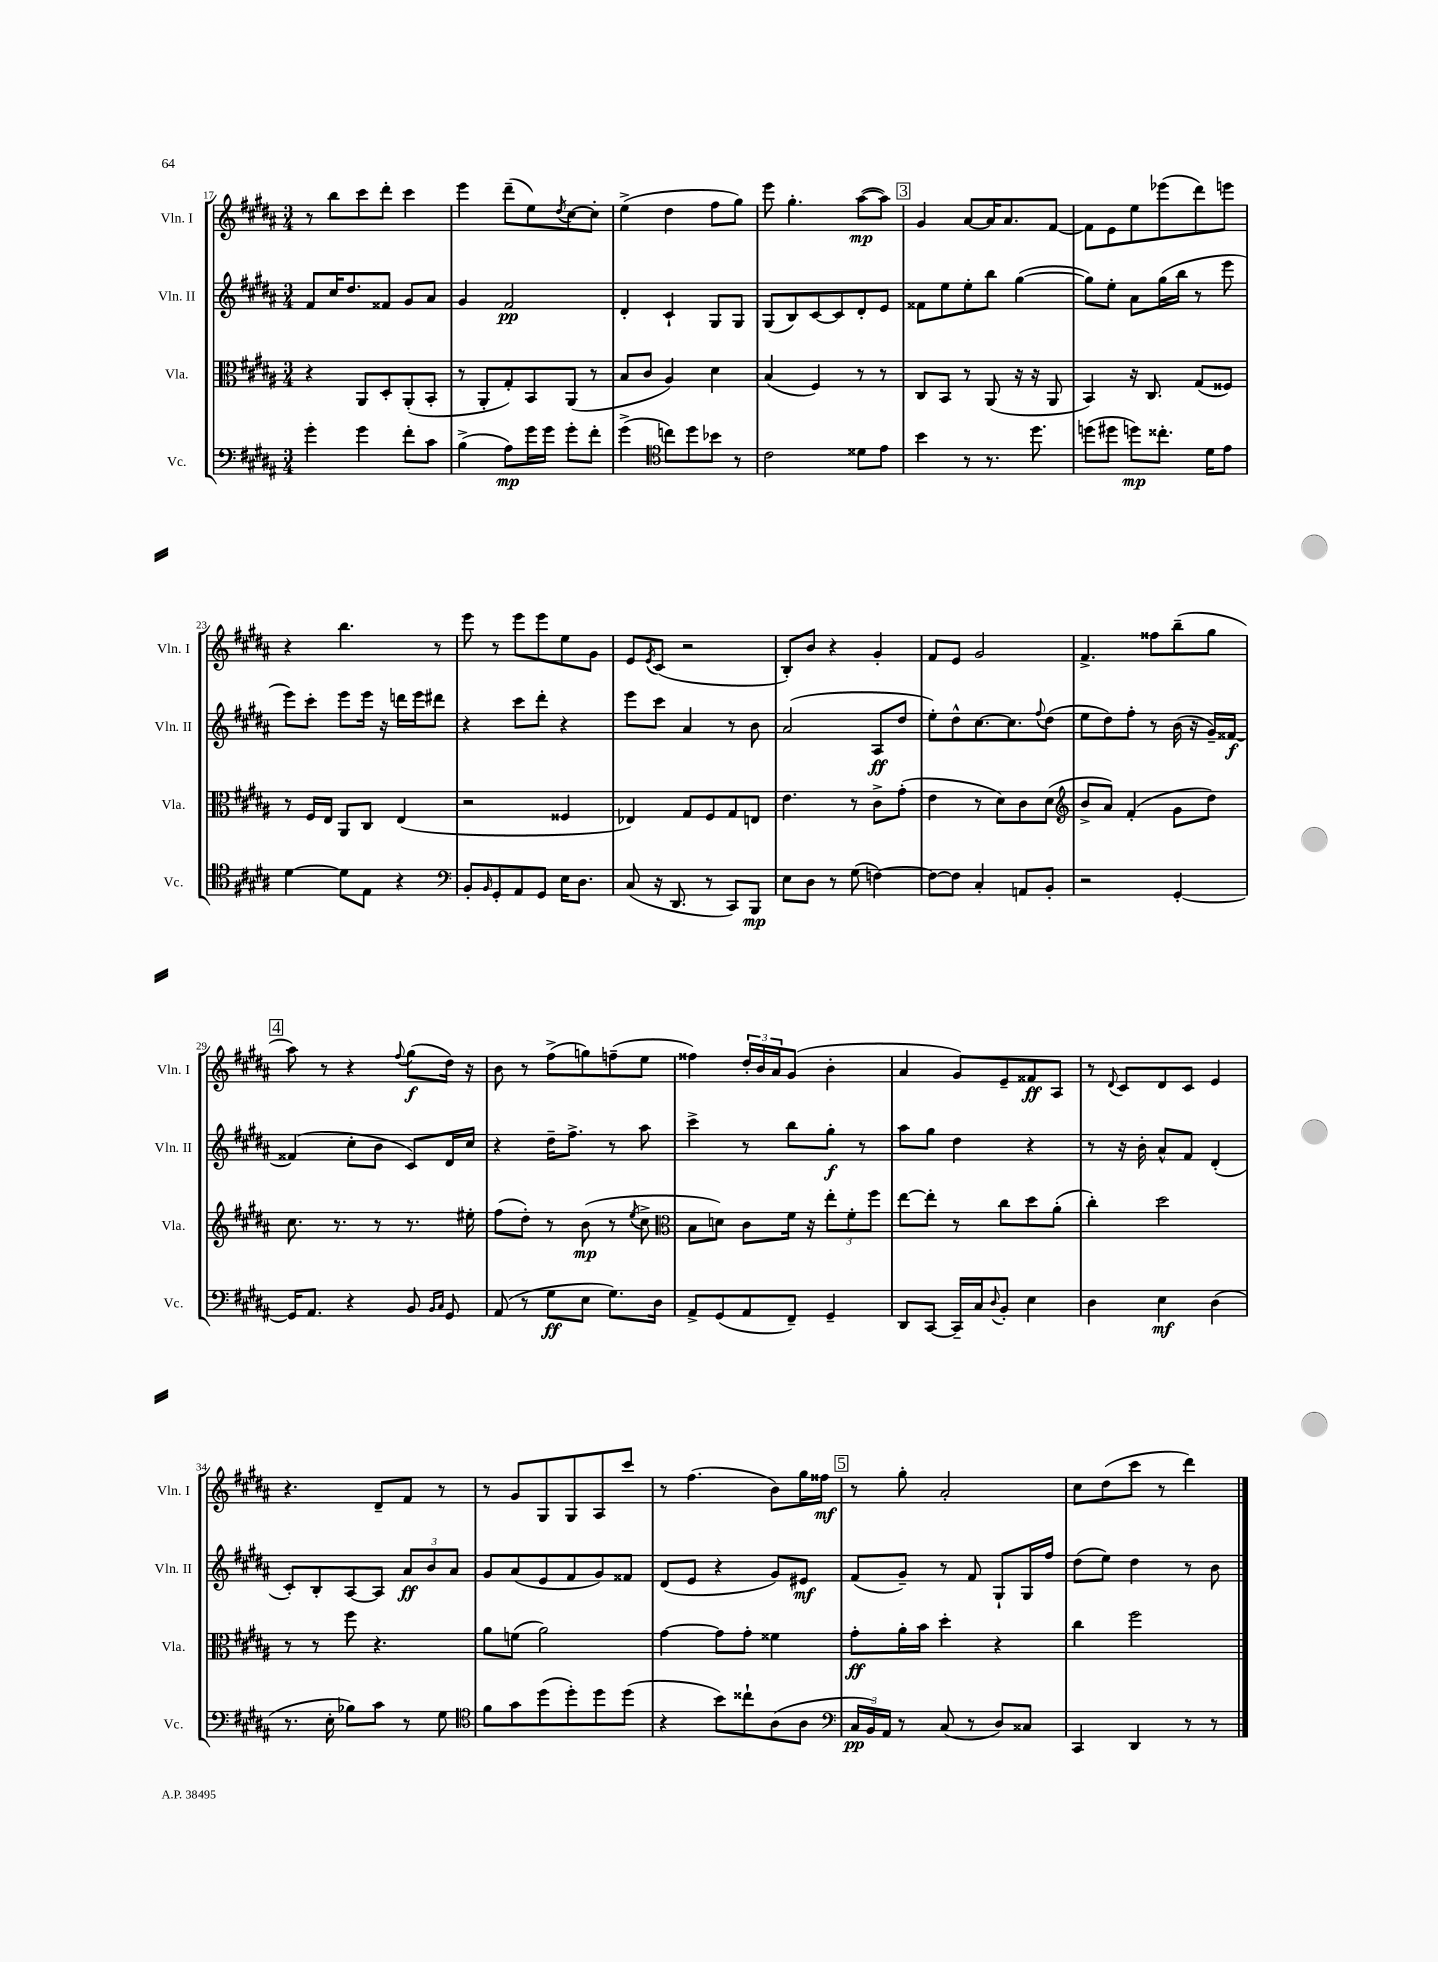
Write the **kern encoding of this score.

**kern	**dynam	**kern	**dynam	**kern	**dynam	**kern	**dynam
*part4	*part4	*part3	*part3	*part2	*part2	*part1	*part1
*staff4	*staff4	*staff3	*staff3	*staff2	*staff2	*staff1	*staff1
*I"Vc.	*	*I"Vla.	*	*I"Vln. II	*	*I"Vln. I	*
*I'Vc.	*	*I'Vla.	*	*I'Vln. II	*	*I'Vln. I	*
*clefF4	*	*clefC3	*	*clefG2	*	*clefG2	*
*k[f#c#g#d#a#]	*	*k[f#c#g#d#a#]	*	*k[f#c#g#d#a#]	*	*k[f#c#g#d#a#]	*
*M3/4	*	*M3/4	*	*M3/4	*	*M3/4	*
=17	=17	=17	=17	=17	=17	=17	=17
4g#'\	.	4r	.	8f#/L	.	8r	.
.	.	.	.	16cc#/K	.	8bb\L	.
.	.	.	.	8.dd#/	.	.	.
4g#\	.	8AA#/L	.	.	.	8ccc#\	.
.	.	8D#'/	.	8f##X/J	.	8ddd#'\J	.
8f#'\L	.	(8AA#'/	.	8g#/L	.	4ccc#\	.
8c#\J	.	8BB'/J	.	8a#/J	.	.	.
=18	=18	=18	=18	=18	=18	=18	=18
(4B^\	.	8r	.	4g#/	.	4eee\	.
.	.	8AA#'/L	.	.	.	.	.
8A#\L)	mp	8G#'/)	.	2f#/	pp	(8ddd#~\L	.
16g#\L	.	8BB/	.	.	.	8ee\)	.
16g#\JJ	.	.	.	.	.	.	.
.	.	.	.	.	.	8qdd#/	.
8g#'\L	.	(8AA#/J	.	.	.	[8cc#\	.
8f#'\J	.	8r	.	.	.	8cc#'\J]	.
=19	=19	=19	=19	=19	=19	=19	=19
(4g#^\	.	8B/L	.	4d#'/	.	(4ee^\	.
.	.	8c#/J	.	.	.	.	.
*clefC4	*	*	*	*	*	*	*
8ccn\L)	.	4A#/)	.	4c#`/	.	4dd#\	.
8dd#\	.	.	.	.	.	.	.
8b-X\J	.	4d#\	.	8G#/L	.	8ff#\L	.
8r	.	.	.	8G#/J	.	8gg#\J)	.
=20	=20	=20	=20	=20	=20	=20	=20
2c#\	.	(4B/	.	(8G#/L	.	8eee\	.
.	.	.	.	8B/)	.	4.gg#'\	.
.	.	4F#/)	.	[8c#/	.	.	.
.	.	.	.	8c#/]	.	.	.
8d##X\L	.	8r	.	8d#'/	.	([8aa#\L	mp
8e\J	.	8r	.	8e/J	.	8aa#\J])	.
!!LO:REH:place=s1:t=3
=21	=21	=21	=21	=21	=21	=21	=21
4b\	.	8C#/L	.	8f##X\L	.	4g#/	.
.	.	8BB/J	.	8ee\	.	.	.
8r	.	8r	.	8ee'\	.	[8a#/L	.
8.r	.	(8AA#/	.	8bb\J	.	16a#/K]	.
.	.	.	.	.	.	8.a#/	.
.	.	16r	.	([4gg#\	.	.	.
8.dd#\	.	16r	.	.	.	.	.
.	.	8AA#/	.	.	.	[8f#/J	.
=22	=22	=22	=22	=22	=22	=22	=22
(8ddn\L	.	4BB/)	.	8gg#\L])	.	8f#\L]	.
8dd#X\J	.	.	.	8ee'\J	.	8e\	.
8ddn\L)	mp	16r	.	8a#\L	.	8ee\	.
.	.	8.C#/	.	.	.	.	.
8.cc##X'\J	.	.	.	(16gg#\L	.	(8eee-X\	.
.	.	.	.	16bb\JJ	.	.	.
.	.	(8G#/L	.	8r	.	8ddd#\)	.
16d#\KL	.	.	.	.	.	.	.
8e\J	.	8F##X/J)	.	8eee\	.	8eeen\J	.
!!LO:LB:g=z
=23	=23	=23	=23	=23	=23	=23	=23
[4d#\	.	8r	.	8eee\L)	.	4r	.
.	.	16F#/LL	.	8ccc#'\J	.	.	.
.	.	16E/JJ	.	.	.	.	.
8d#\L]	.	8AA#/L	.	8eee\L	.	4.bb\	.
8E\J	.	8C#/J	.	16eee\Jk	.	.	.
.	.	.	.	16r	.	.	.
4r	.	(4E/	.	16dddn\LL	.	.	.
.	.	.	.	16eee\J	.	.	.
.	.	.	.	8ddd#X\J	.	8r	.
=24	=24	=24	=24	=24	=24	=24	=24
*clefF4	*	*	*	*	*	*	*
8BB'/L	.	2r	.	4r	.	8eee\	.
16qqBB/	.	.	.	.	.	.	.
8GG#'/	.	.	.	.	.	8r	.
8AA#/	.	.	.	8ccc#\L	.	8eee\L	.
8GG#/J	.	.	.	8ddd#'\J	.	8eee\	.
16E\KL	.	4F##X/	.	4r	.	8ee\	.
8.D#\J	.	.	.	.	.	.	.
.	.	.	.	.	.	8g#\J	.
=25	=25	=25	=25	=25	=25	=25	=25
(8C#/	.	4E-X/)	.	8eee\L	.	8e/L	.
.	.	.	.	.	.	8qe/	.
16r	.	.	.	8ccc#\J	.	(8c#/J	.
8.DD#/	.	.	.	.	.	.	.
.	.	8G#/L	.	4a#/	.	2r	.
8r	.	8F#/	.	.	.	.	.
8CC#/L)	.	8G#/	.	8r	.	.	.
8BBB/J	mp	8En/J	.	8b\	.	.	.
=26	=26	=26	=26	=26	=26	=26	=26
8E\L	.	4.e\	.	(2a#/	.	8B'/L)	.
8D#\J	.	.	.	.	.	8b/J	.
8r	.	.	.	.	.	4r	.
(8G#\	.	8r	.	.	.	.	.
[4Fn\)	.	8c#^\L	.	8A#/L	ff	4g#'/	.
.	.	(8g#'\J	.	8dd#/J	.	.	.
=27	=27	=27	=27	=27	=27	=27	=27
8F\L_	.	4e\	.	8ee'\L)	.	8f#/L	.
8F\J]	.	.	.	8dd#^^\	.	8e/J	.
4C#'/	.	8r	.	[8.cc#\	.	2g#/	.
.	.	8d#\L)	.	.	.	.	.
.	.	.	.	8.cc#\]	.	.	.
8AAn/L	.	8c#\	.	.	.	.	.
.	.	.	.	8qqff#/	.	.	.
8BB'/J	.	(8d#\J	.	(8dd#\J	.	.	.
=28	=28	=28	=28	=28	=28	=28	=28
*	*	*clefG2	*	*	*	*	*
2r	.	8b^/L	.	8ee\L	.	4.f#^/	.
.	.	8a#/J)	.	8dd#\)	.	.	.
.	.	(4f#'/	.	8ff#'\J	.	.	.
.	.	.	.	8r	.	8ff##X\L	.
[4GG#'/	.	8g#\L	.	(16b\	.	(8bb~\	.
.	.	.	.	16r	.	.	.
.	.	8dd#\J)	.	16g#~/LL)	.	8gg#\J	.
.	.	.	.	[16f##X/JJ	f	.	.
!!LO:LB:g=z
!!LO:REH:place=s1:t=4
=29	=29	=29	=29	=29	=29	=29	=29
16GG#/KL]	.	8.cc#\	.	(4f##X/]	.	8aa#\)	.
8.AA#/J	.	.	.	.	.	.	.
.	.	.	.	.	.	8r	.
.	.	8.r	.	.	.	.	.
4r	.	.	.	8cc#'\L	.	4r	.
.	.	8r	.	8b\J	.	.	.
.	.	.	.	.	.	8qqff#/	.
8BB/	.	8.r	.	8c#/L)	.	(8gg#\L	f
16qqBB/LL	.	.	.	.	.	.	.
16qqC#/JJ	.	.	.	.	.	.	.
8GG#/	.	.	.	16d#/L	.	16dd#\Jk)	.
.	.	16ee#X'\	.	16cc#/JJ	.	16r	.
=30	=30	=30	=30	=30	=30	=30	=30
(8AA#/	.	(8ff#\L	.	4r	.	8b\	.
8r	.	8dd#'\J)	.	.	.	8r	.
8G#\L	ff	8r	.	16dd#~\KL	.	(8ff#^\L	.
.	.	.	.	8.ff#^\J	.	.	.
8E\J	.	(8b\	mp	.	.	8ggn\)	.
8.G#\L)	.	8r	.	8r	.	(8ffn~\	.
.	.	8qee/	.	.	.	.	.
.	.	8cc#^\	.	8aa#\	.	8ee\J	.
16D#\Jk	.	.	.	.	.	.	.
=31	=31	=31	=31	=31	=31	=31	=31
*	*	*clefC3	*	*	*	*	*
8AA#^/L	.	8B\L	.	4ccc#^\	.	4ff##X\)	.
(8GG#/	.	8dn\J)	.	.	.	.	.
8AA#/	.	8c#\L	.	8r	.	24dd#'/LL	.
.	.	.	.	.	.	24b/	.
.	.	.	.	.	.	24a#/J	.
8FF#~/J)	.	16f#\Jk	.	8bb\L	.	(8g#/J	.
.	.	16r	.	.	.	.	.
4GG#~/	.	12ee'\L	.	8gg#'\J	f	4b'\	.
.	.	12f#'\	.	.	.	.	.
.	.	.	.	8r	.	.	.
.	.	12ff#\J	.	.	.	.	.
=32	=32	=32	=32	=32	=32	=32	=32
8DD#/L	.	[8ee\L	.	8aa#\L	.	4a#/	.
[8CC#/J	.	8ee'\J]	.	8gg#\J	.	.	.
16CC#~/LL]	.	8r	.	4dd#\	.	8g#/L)	.
16C#/J	.	.	.	.	.	.	.
8qqD#/	.	.	.	.	.	.	.
8BB'/J	.	8cc#\L	.	.	.	8e~/	.
4E\	.	8dd#\	.	4r	.	8f##X/	ff
.	.	(8a#'\J	.	.	.	8A#/J	.
=33	=33	=33	=33	=33	=33	=33	=33
4D#\	.	4cc#'\)	.	8r	.	8r	.
.	.	.	.	.	.	8qqd#/	.
.	.	.	.	16r	.	8c#/L	.
.	.	.	.	16b'\	.	.	.
4E\	mf	2dd#\	.	8a#^^/L	.	8d#/	.
.	.	.	.	8f#/J	.	8c#/J	.
(4D#\	.	.	.	(4d#'/	.	4e/	.
!!LO:LB:g=z
=34	=34	=34	=34	=34	=34	=34	=34
8.r	.	8r	.	8c#'/L)	.	4.r	.
.	.	8r	.	8B'/	.	.	.
16E'\	.	.	.	.	.	.	.
8B-X\L)	.	8ff#\	.	[8A#/	.	.	.
8c#\J	.	4.r	.	8A#/J]	.	8d#~/L	.
8r	.	.	.	12a#/L	ff	8f#/J	.
.	.	.	.	12b/	.	.	.
8G#\	.	.	.	.	.	8r	.
.	.	.	.	12a#/J	.	.	.
=35	=35	=35	=35	=35	=35	=35	=35
*clefC4	*	*	*	*	*	*	*
8f#\L	.	8a#\L	.	8g#/L	.	8r	.
8g#\	.	(8fn\J	.	(8a#/	.	8g#/L	.
(8dd#\	.	2a#\)	.	8e/	.	8G#/	.
8dd#'\)	.	.	.	8f#/	.	8G#/	.
8dd#\	.	.	.	8g#/)	.	8A#/	.
(8dd#\J	.	.	.	8f##X/J	.	8ccc#/J	.
=36	=36	=36	=36	=36	=36	=36	=36
4r	.	[4g#\	.	(8d#/L	.	8r	.
.	.	.	.	8e/J	.	(4.ff#\	.
8b\L)	.	8g#\L]	.	4r	.	.	.
8cc##X`\	.	8g#'\J	.	.	.	.	.
(8A#\	.	4f##X\	.	8g#/L)	.	8b\L)	.
8A#\J	.	.	.	8e#X/J	mf	16gg#\L	.
.	.	.	.	.	.	16ff##X\JJ	mf
!!LO:REH:place=s1:t=5
=37	=37	=37	=37	=37	=37	=37	=37
*clefF4	*	*	*	*	*	*	*
24C#/LL	pp	8g#'\L	ff	(8f#/L	.	8r	.
24BB/)	.	.	.	.	.	.	.
24AA#/JJ	.	.	.	.	.	.	.
8r	.	16a#'\L	.	8g#~/J)	.	8gg#'\	.
.	.	16b\JJ	.	.	.	.	.
(8C#/	.	4dd#'\	.	8r	.	2a#'/	.
8r	.	.	.	8f#/	.	.	.
8D#/L)	.	4r	.	8G#`/L	.	.	.
8C##X/J	.	.	.	16G#/L	.	.	.
.	.	.	.	16ff#/JJ	.	.	.
=38	=38	=38	=38	=38	=38	=38	=38
4CC#/	.	4cc#\	.	(8dd#\L	.	8cc#\L	.
.	.	.	.	8ee\J)	.	(8dd#\	.
4DD#/	.	2ff#\	.	4dd#\	.	8ccc#\J	.
.	.	.	.	.	.	8r	.
8r	.	.	.	8r	.	4ddd#\)	.
8r	.	.	.	8b\	.	.	.
==	==	==	==	==	==	==	==
*-	*-	*-	*-	*-	*-	*-	*-
